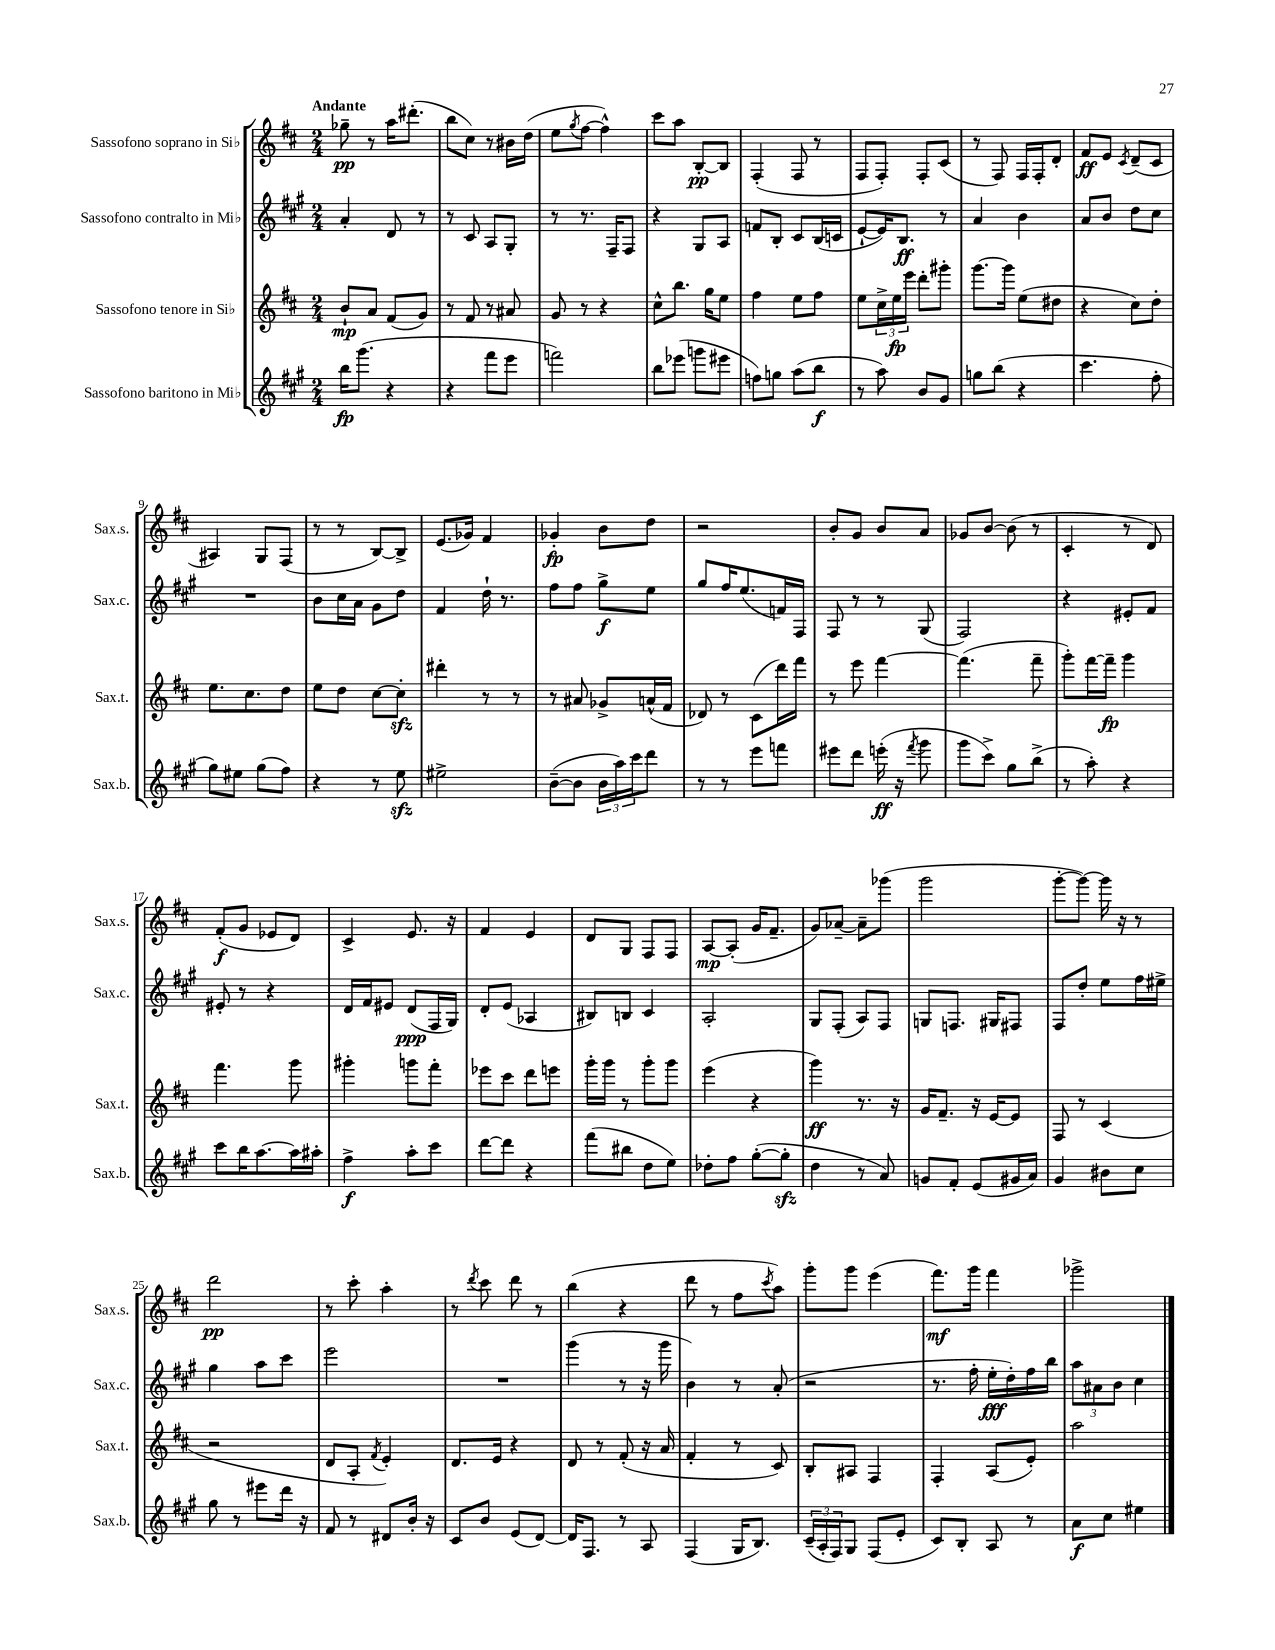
<<
\new StaffGroup <<
\new Staff = "s0" \with { instrumentName = "Sassofono soprano in Sib" shortInstrumentName = "Sax.s." } {
    \clef treble \key d \major \numericTimeSignature \time 2/4 \tempo "Andante"
    ges''8--\pp r8 a''16 dis'''8.-.( |
    b''8 cis''8) r8 bis'16 d''16( |
    e''8 \acciaccatura { g''8 } fis''8~ fis''4-^) |
    cis'''8 a''8 b8~-.\pp b8 |
    fis4-.( fis8 r8 |
    fis8 fis8-.) fis8-. cis'8( |
    r8 fis8) fis16 fis16-. d'8-. |
    fis'8\ff e'8 \acciaccatura { cis'8 } d'8--( cis'8 |
    ais4) g8 fis8( |
    r8 r8 b8~) b8-> |
    e'8.( ges'16) fis'4 |
    ges'4-.\fp b'8 d''8 |
    r2 |
    b'8-. g'8 b'8 a'8 |
    ges'8 b'8~ b'8( r8 |
    cis'4-. r8 d'8) |
    fis'8-.\f( g'8 ees'8 d'8) |
    cis'4-> e'8. r16 |
    fis'4 e'4 |
    d'8 g8 fis8 fis8 |
    a8~\mp a8-.( g'16 fis'8.-- |
    g'8) aes'8~-- aes'8-- ges'''8( |
    g'''2 |
    g'''8~-. g'''8~) g'''16 r16 r8 |
    d'''2\pp |
    r8 cis'''8-. a''4-. |
    r8 \acciaccatura { d'''8 } cis'''8 d'''8 r8 |
    b''4( r4 |
    d'''8 r8 fis''8 \acciaccatura { cis'''8 } a''8) |
    g'''8-. g'''8 e'''4( |
    fis'''8.\mf) g'''16 fis'''4 |
    ges'''2-> \bar "|." |
}
\new Staff = "s1" \with { instrumentName = "Sassofono contralto in Mib" shortInstrumentName = "Sax.c." } {
    \clef treble \key a \major \numericTimeSignature \time 2/4
    a'4-. d'8 r8 |
    r8 cis'8 a8 gis8-. |
    r8 r8. fis16-- fis8 |
    r4 gis8 a8 |
    f'8 b8-. cis'8 b16( c'16 |
    e'8~-! e'16) b8.\ff r8 |
    a'4 b'4 |
    a'8 b'8 d''8 cis''8 |
    R2 |
    b'8 cis''16 a'16 gis'8 d''8 |
    fis'4 d''16-! r8. |
    fis''8 fis''8 gis''8->\f e''8 |
    gis''8 fis''16 e''8.( f'16) fis16 |
    fis8 r8 r8 gis8( |
    fis2) |
    r4 eis'8-. fis'8 |
    eis'8-. r8 r4 |
    d'16 fis'16 eis'8 d'8\ppp( fis16 gis16) |
    d'8-. e'8( aes4 |
    bis8) b8 cis'4 |
    a2-. |
    gis8 fis8-.( a8) fis8 |
    g8 f8. gis16 fis8 |
    fis8 d''8-. e''8 fis''16 eis''16-> |
    gis''4 a''8 cis'''8 |
    e'''2 |
    R2 |
    gis'''4( r8 r16 gis'''16 |
    b'4) r8 a'8-.( |
    r2 |
    r8. fis''16-. e''16-.\fff d''16-.) fis''16 b''16 |
    \tuplet 3/2 { a''8 ais'8 b'8 } cis''4 \bar "|." |
}
\new Staff = "s2" \with { instrumentName = "Sassofono tenore in Sib" shortInstrumentName = "Sax.t." } {
    \clef treble \key d \major \numericTimeSignature \time 2/4
    b'8-!\mp a'8 fis'8( g'8) |
    r8 fis'8 r8 ais'8 |
    g'8 r8 r4 |
    cis''8-^ b''8. g''16 e''8 |
    fis''4 e''8 fis''8 |
    e''8 \tuplet 3/2 { cis''16-> e''16\fp e'''16 } d'''8-. gis'''8-. |
    g'''8.~ g'''16 e''8( dis''8 |
    r4 cis''8) d''8-. |
    e''8. cis''8. d''8 |
    e''8 d''8 cis''8~ cis''8-.\sfz |
    dis'''4-. r8 r8 |
    r8 ais'8 ges'8-> a'16-^( fis'16 |
    des'8) r8 cis'8( d'''16) fis'''16 |
    r8 e'''8 fis'''4~ |
    fis'''4.( fis'''8-- |
    g'''8-.) fis'''16~ fis'''16--\fp g'''4 |
    fis'''4. g'''8 |
    gis'''4-. g'''8 fis'''8-. |
    ees'''8 cis'''8 d'''8 e'''8 |
    g'''16-. g'''16 r8 g'''8-. g'''8 |
    e'''4( r4 |
    g'''4\ff) r8. r16 |
    g'16 fis'8.-- r16 e'16~ e'8 |
    fis8 r8 cis'4( |
    r2 |
    d'8 a8-. \acciaccatura { fis'8 } e'4-.) |
    d'8. e'16 r4 |
    d'8 r8 fis'8-.( r16 a'16 |
    fis'4-. r8 cis'8) |
    b8-. ais8 fis4 |
    fis4-. a8( e'8-.) |
    a''2 \bar "|." |
}
\new Staff = "s3" \with { instrumentName = "Sassofono baritono in Mib" shortInstrumentName = "Sax.b." } {
    \clef treble \key a \major \numericTimeSignature \time 2/4
    b''16\fp gis'''8.( r4 |
    r4 fis'''8 e'''8 |
    f'''2) |
    b''8 ees'''8( g'''8 eis'''8 |
    f''8) g''8 a''8( b''8\f |
    r8 a''8) b'8 gis'8 |
    g''8 b''8( r4 |
    cis'''4. fis''8-. |
    gis''8) eis''8 gis''8( fis''8) |
    r4 r8 e''8\sfz |
    eis''2-> |
    b'8~--( b'8 \tuplet 3/2 { b'16 a''16) cis'''16 } d'''8 |
    r8 r8 e'''8 f'''8 |
    eis'''8 d'''8 e'''16-.\ff( r16 \acciaccatura { fis'''8 } gis'''8 |
    gis'''8 cis'''8->) gis''8 b''8->( |
    r8 a''8-.) r4 |
    cis'''8 b''16 a''8.~ a''16 ais''16-. |
    fis''4->\f a''8-. cis'''8 |
    d'''8~ d'''8 r4 |
    fis'''8( bis''8 d''8 e''8) |
    des''8-. fis''8 gis''8~-.( gis''8-.\sfz |
    d''4 r8 a'8) |
    g'8 fis'8-. e'8( gis'16 a'16) |
    gis'4 bis'8 cis''8 |
    gis''8 r8 eis'''8 d'''16 r16 |
    fis'8 r8 dis'8 b'16-. r16 |
    cis'8 b'8 e'8( d'8~) |
    d'16 fis8. r8 a8 |
    fis4( gis16 b8.) |
    \tuplet 3/2 { cis'16--( a16-. fis16) } gis8 fis8( e'8-. |
    cis'8) b8-. a8 r8 |
    a'8\f cis''8 eis''4 \bar "|." |
}
>>
>>
